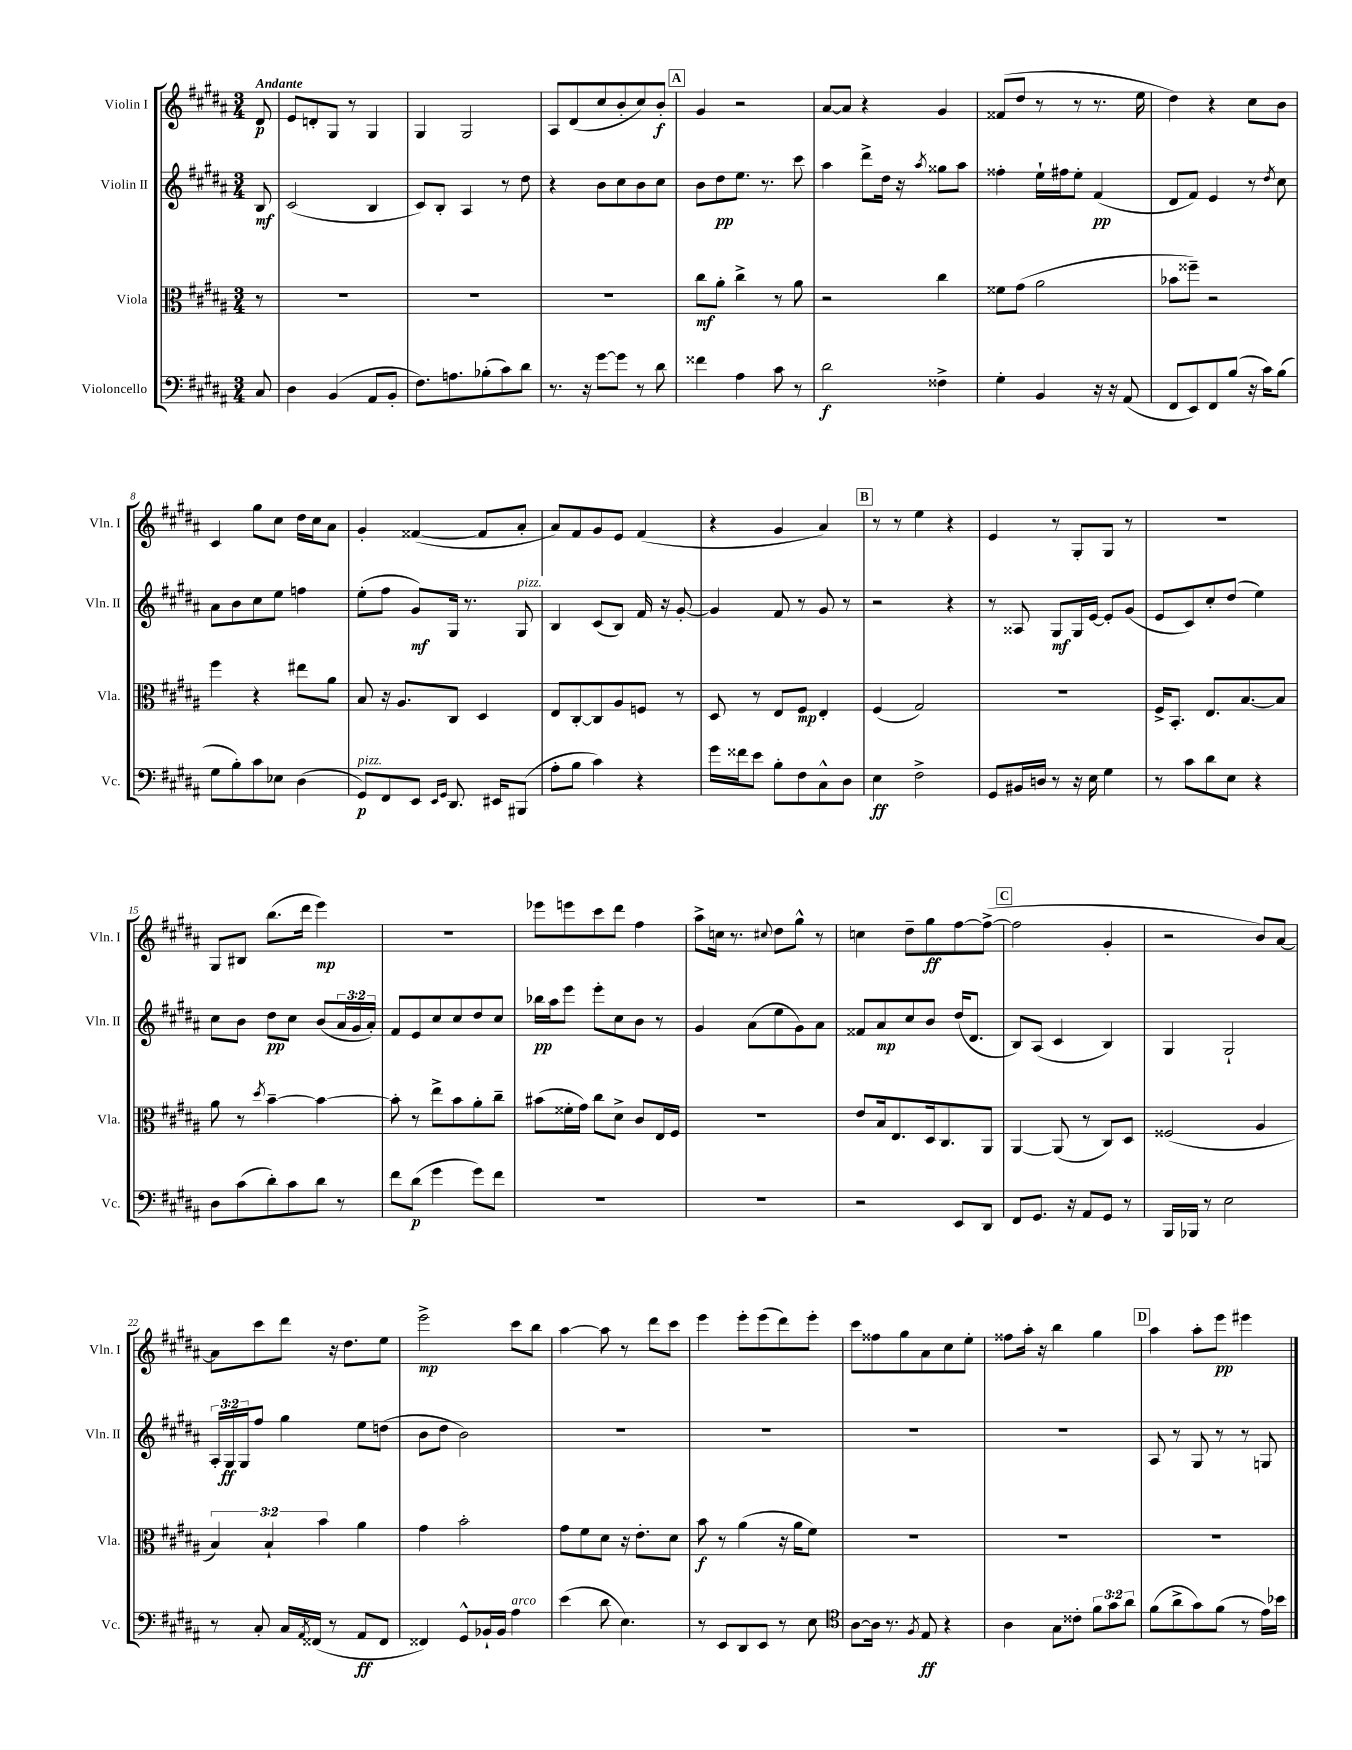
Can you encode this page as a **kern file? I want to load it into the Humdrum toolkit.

**kern	**kern	**kern	**kern
*staff4	*staff3	*staff2	*staff1
*clefF4	*clefC3	*clefG2	*clefG2
*k[f#c#g#d#a#]	*k[f#c#g#d#a#]	*k[f#c#g#d#a#]	*k[f#c#g#d#a#]
*M3/4	*M3/4	*M3/4	*M3/4
8C#	8r	8B	8d#
=	=	=	=
4D#	2.r	(2c#	8e
.	.	.	8d'
(4BB	.	.	8G#
.	.	.	8r
8AA#	.	4B	4G#
8BB'	.	.	.
=	=	=	=
8.F#)	2.r	8c#)	4G#
.	.	8B'	.
8.A	.	.	.
.	.	4A#	2G#
(8B-'	.	.	.
8c#)	.	8r	.
8d#	.	8dd#	.
=	=	=	=
8.r	2.r	4r	8A#
.	.	.	(8d#
16r	.	.	.
[8g#	.	8b	8cc#
8g#]	.	8cc#	8b'
8r	.	8b	8cc#)
8d#	.	8cc#	8b'
=	=	=	=
4f##	8cc#	8b	4g#
.	8a#'	8dd#	.
4A#	4cc#^	8.ee	2r
.	.	8.r	.
8c#	8r	.	.
8r	8a#	8ccc#	.
=	=	=	=
2d#	2r	4aa#	[8a#
.	.	.	8a#]
.	.	8ddd#^	4r
.	.	16dd#	.
.	.	16r	.
.	.	8qaa#	.
4F##^	4cc#	8gg##	4g#
.	.	8aa#	.
=	=	=	=
4G#'	8f##	4ff##'	(8f##
.	(8g#	.	8dd#
4BB	2a#	16ee`	8r
.	.	16ff#	.
.	.	8ee'	8r
16r	.	(4f#	8.r
16r	.	.	.
(8AA#	.	.	.
.	.	.	16ee
=	=	=	=
8FF#	8b-	8d#	4dd#)
8EE)	8ff##~)	8f#)	.
8FF#	2r	4e	4r
(8B	.	.	.
16r	.	8r	8cc#
16c#)	.	.	.
.	.	8qdd#	.
(8B	.	8cc#	8b
=	=	=	=
8G#	4ff#	8a#	4c#
8B')	.	8b	.
8c#	4r	8cc#	8gg#
8E-	.	8ee	8cc#
(4D#	8ee#	4ff	16dd#
.	.	.	16cc#
.	8a#	.	8a#
=	=	=	=
8GG#)	8B	(8ee'	4g#'
8FF#	16r	8ff#	.
.	8.A#	.	.
8EE	.	8g#)	([4f##
16qqEE	.	.	.
16qqGG#	.	.	.
8.DD#	8C#	16G#	.
.	.	8.r	.
.	4D#	.	8f##]
16EE#	.	.	.
(8BBB#	.	8G#	8a#'
=	=	=	=
8A#'	8E	4B	8a#)
8B	[8C#'	.	8f#
4c#)	8C#]	(8c#	8g#
.	8A#	8B)	8e
4r	8F	16f#	(4f#
.	.	16r	.
.	8r	[8g#'	.
=	=	=	=
16g#	8D#	4g#]	4r
16f##	.	.	.
8e	8r	.	.
8B'	8E	8f#	4g#
8F#	8F#	8r	.
8C#^^	4E'	8g#	4a#)
8D#	.	8r	.
=	=	=	=
4E	(4F#	2r	8r
.	.	.	8r
2F#^	2G#)	.	4ee
.	.	4r	4r
=	=	=	=
8GG#	2.r	8r	4e
16BB#	.	8A##	.
16D	.	.	.
8r	.	8G#	8r
16r	.	16G#	8G#'
16E	.	[16e	.
4G#	.	8e']	8G#
.	.	(8g#	8r
=	=	=	=
8r	16F#^	8e	2.r
.	8.BB'	.	.
8c#	.	8c#)	.
8d#	8.E	8cc#'	.
8E	.	(8dd#	.
.	[8.B	.	.
4r	.	4ee)	.
.	8B]	.	.
=	=	=	=
8D#	8a#	8cc#	8G#
(8c#	8r	8b	8B#
.	8qdd#	.	.
8d#')	[4b~	8dd#	(8.bb
8c#	.	8cc#	.
.	.	.	16ddd#
8d#	4b_	(8b	4eee)
8r	.	24a#	.
.	.	24g#	.
.	.	24a#')	.
=	=	=	=
8f#	8b']	8f#	2.r
(8d#	8r	8e	.
4g#	8ee^	8cc#	.
.	8b	8cc#	.
8g#)	8a#'	8dd#	.
8f#	8cc#~	8cc#	.
=	=	=	=
2.r	(8b#	16bb-	8eee-
.	.	16aa#	.
.	16f##'	8eee	8eee
.	16g#)	.	.
.	8cc#	8eee'	8ccc#
.	8d#^	8cc#	8ddd#
.	8c#	8b	4ff#
.	16E	8r	.
.	16F#	.	.
=	=	=	=
2.r	2.r	4g#	8aa#^
.	.	.	16cc
.	.	.	8.r
.	.	(8a#	.
.	.	.	8qqcc#
.	.	8ee	8dd#
.	.	8g#)	8gg#^^
.	.	8a#	8r
=	=	=	=
2r	8e	8f##	4cc
.	16B	8a#	.
.	8.E	.	.
.	.	8cc#	8dd#~
.	16D#	8b	8gg#
.	8.C#	.	.
8EE	.	(16dd#	[8ff#
.	.	8.d#	.
8DD#	8AA#	.	(8ff#^_
=	=	=	=
8FF#	[4AA#	8B)	2ff#]
8.GG#	.	(8A#	.
.	(8AA#]	4c#	.
16r	.	.	.
8AA#	8r	.	.
8GG#	8C#)	4B)	4g#'
8r	8D#	.	.
=	=	=	=
16BBB	(2F##	4G#	2r
16BBB-	.	.	.
8r	.	.	.
2E	.	2G#`	.
.	4A#	.	8b)
.	.	.	[8a#
=	=	=	=
8r	6B)	24A#'	8a#]
.	.	24G#	.
.	.	24G#	.
8C#'	.	8ff#	8ccc#
.	6B`	.	.
16C#	.	4gg#	8ddd#
8qAA#	.	.	.
(16FF##	.	.	.
.	6b	.	.
8r	.	.	16r
.	.	.	8.dd#
8AA#	4a#	8ee	.
8FF##	.	(8dd	8ee
=	=	=	=
4FF##)	4g#	8b	2eee^
.	.	8dd#	.
8GG#^^	2b'	2b)	.
16BB-`	.	.	.
16BB-	.	.	.
4A#	.	.	8ccc#
.	.	.	8bb
=	=	=	=
(4e	8g#	2.r	[4aa#
.	8f#	.	.
8d#	8d#	.	8aa#]
4.E)	16r	.	8r
.	8.e'	.	.
.	.	.	8ddd#
.	8d#	.	8ccc#
=	=	=	=
8r	8b	2.r	4eee
8EE	8r	.	.
8DD#	(4a#	.	8eee'
8EE	.	.	(8eee
8r	16r	.	8ddd#)
.	16a#	.	.
8E	8f#)	.	8eee'
=	=	=	=
*clefC4	*	*	*
[8A#	2.r	2.r	8ccc#
16A#]	.	.	8ff##
8.r	.	.	.
.	.	.	8gg#
8qF#	.	.	.
8E	.	.	8a#
4r	.	.	8cc#
.	.	.	8ee'
=	=	=	=
4A#	2.r	2.r	8ff##
.	.	.	16aa#'
.	.	.	16r
8G#	.	.	4bb
8c##'	.	.	.
12f#	.	.	4gg#
12g#	.	.	.
12a#	.	.	.
=	=	=	=
(8f#	2.r	8A#	4aa#
8a#^	.	8r	.
8g#)	.	8G#	8aa#'
(8f#	.	8r	8eee
8r	.	8r	4eee#
16e)	.	8G	.
16b-	.	.	.
==	==	==	==
*-	*-	*-	*-
